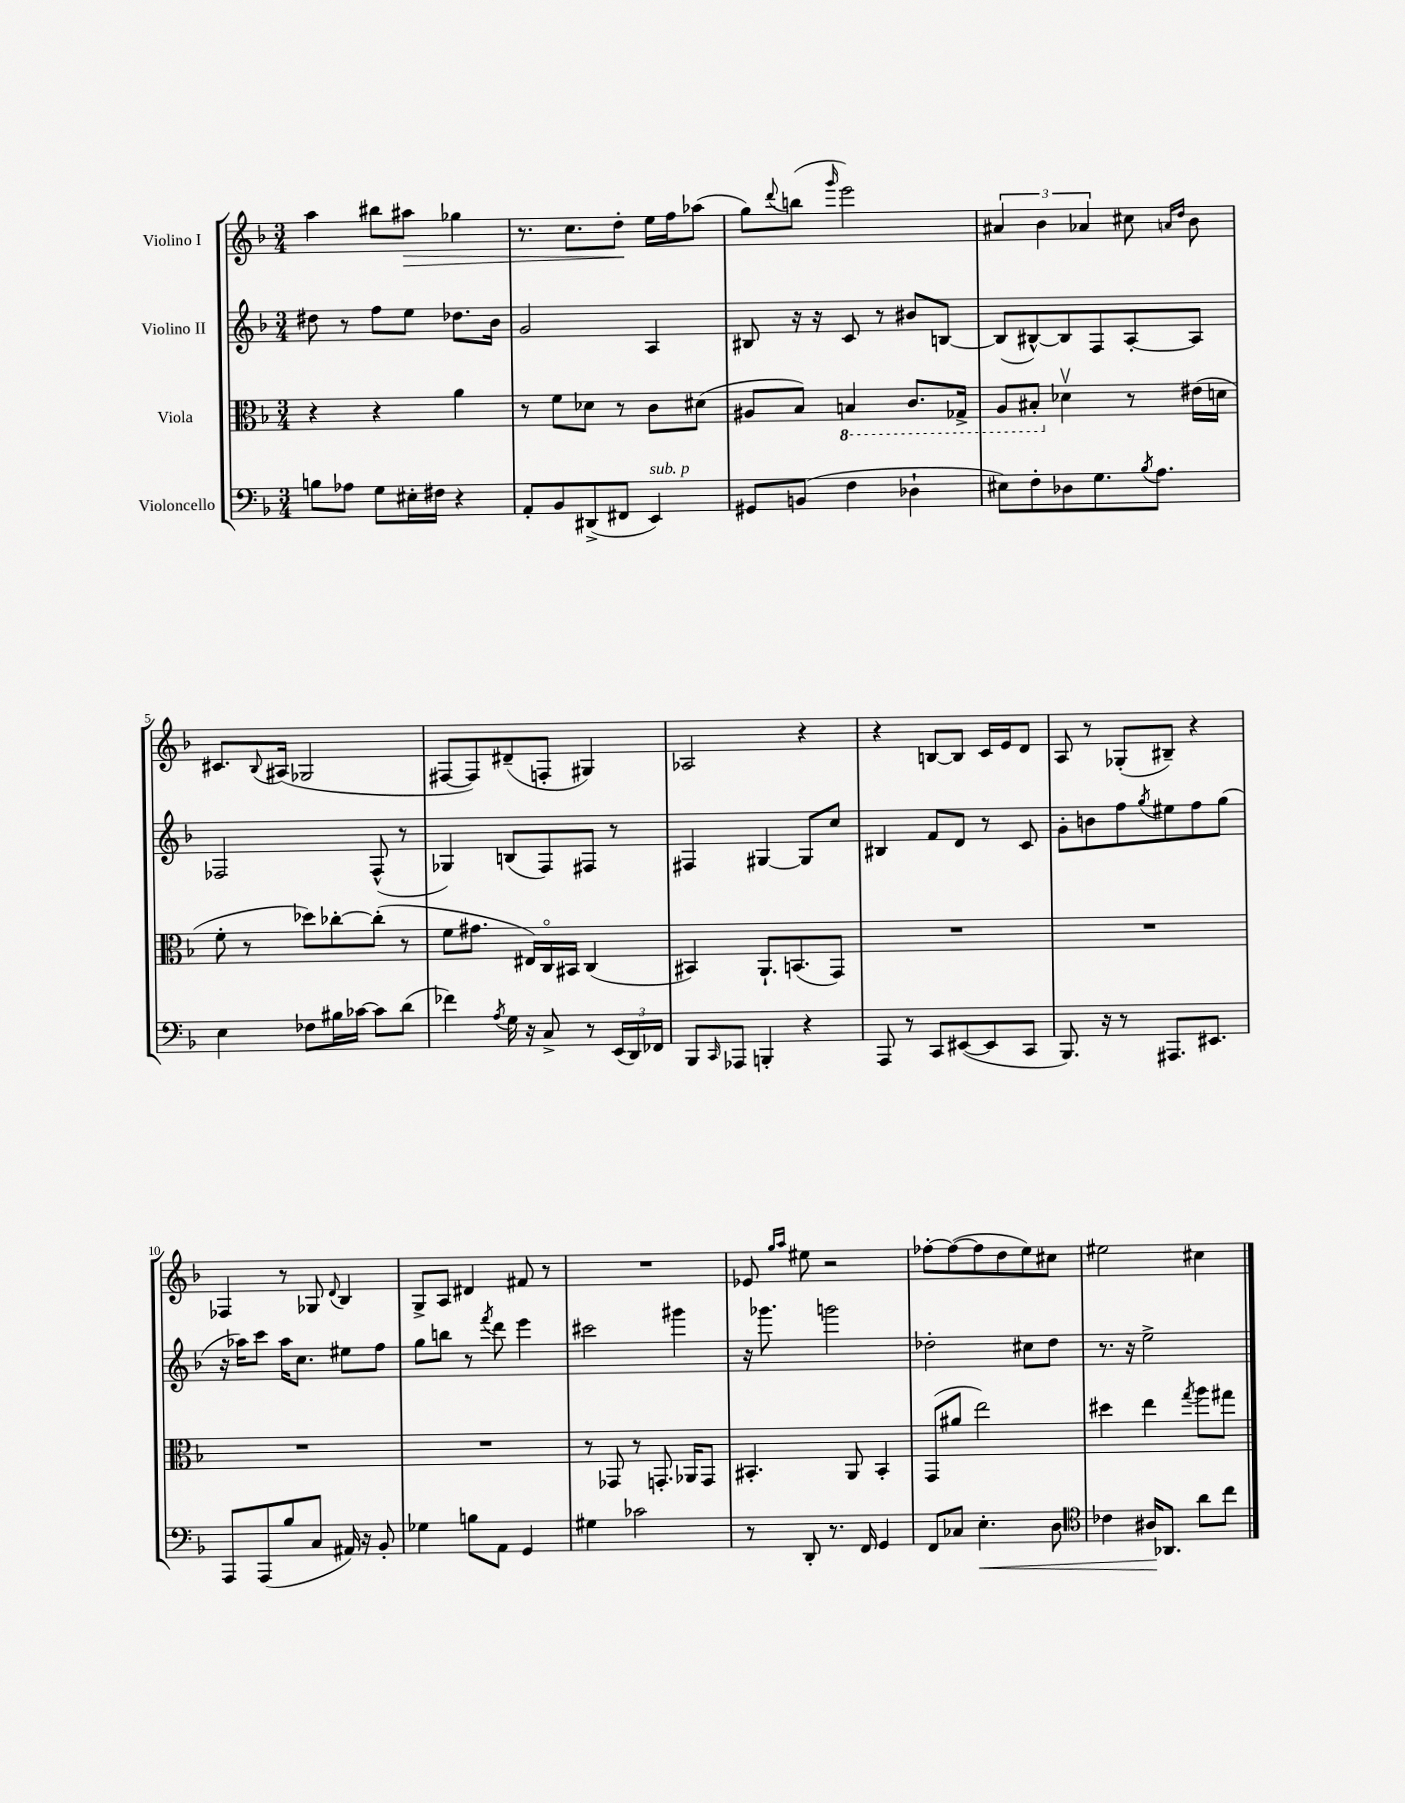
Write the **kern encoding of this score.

**kern	**dynam	**kern	**kern	**kern	**dynam
*part4	*part4	*part3	*part2	*part1	*part1
*staff4	*staff4	*staff3	*staff2	*staff1	*staff1
*I"Violoncello	*	*I"Viola	*I"Violino II	*I"Violino I	*
*clefF4	*	*clefC3	*clefG2	*clefG2	*
*k[b-]	*	*k[b-]	*k[b-]	*k[b-]	*
*M3/4	*	*M3/4	*M3/4	*M3/4	*
=1	=1	=1	=1	=1	=1
8Bn\L	.	4r	8dd#X\	4aa\	.
8A-X\J	.	.	8r	.	.
8G\L	.	4r	8ff\L	8bb#X\L	.
!	!	!	!	!	!LO:HP:b
16E#X'\L	.	.	8ee\J	8aa#X\J	>
16F#X\JJ	.	.	.	.	.
4r	.	4a\	8.dd-X\L	4gg-X\	.
.	.	.	16b-\Jk	.	.
=2	=2	=2	=2	=2	=2
8AA'/L	.	8r	2g/	8.r	.
8BB-/	.	8f\L	.	.	.
.	.	.	.	8.cc\L	.
(8DD#X^/	.	8d-X\J	.	.	.
8FF#X/J	.	8r	.	8dd'\J	.
!LO:TX:a:i:t=sub. p	!	!	!	!	!
4EE/)	.	8c\L	4A/	16ee\LL	]
.	.	.	.	16ff\J	.
.	.	(8d#X\J	.	(8aa-X\J	.
=3	=3	=3	=3	=3	=3
8GG#X/L	.	8A#X/L	8B#X/	8gg\L)	.
.	.	.	.	8qqddd/	.
(8BBn/J	.	8B-/J)	16r	(8bbn\J	.
.	.	.	16r	.	.
.	.	.	.	16qqggg/	.
*	*	*8ba	*	*	*
4F\	.	4BBn/	8c/	2eee\)	.
.	.	.	8r	.	.
4D-X`\	.	8.C/L	8b#X/L	.	.
.	.	.	[8Bn/J	.	.
.	.	16GG-X^/Jk	.	.	.
=4	=4	=4	=4	=4	=4
8E#X\L)	.	8AA/L	(8B/L]	6a#X/	.
8F'\	.	8BB#X'/J	[8B#X^^/)	.	.
.	.	.	.	6b-\	.
*	*	*X8ba	*	*	*
8D-X\	.	4d-Xv\	8B#/]	.	.
.	.	.	.	6a-X/	.
8.G\	.	.	8F/	.	.
.	.	8r	[8A'/	8cc#X\	.
8qB-/	.	.	.	.	.
8.A\J	.	.	.	.	.
.	.	.	.	16qqan/LL	.
.	.	.	.	16qqdd/JJ	.
.	.	(16e#X\LL	8A/J]	8b-\	.
.	.	16dn\JJ	.	.	.
!!LO:LB:g=z
=5	=5	=5	=5	=5	=5
4E\	.	8f'\	2F-X/	8.c#X/L	.
.	.	8r	.	.	.
.	.	.	.	8qqB-/	.
.	.	.	.	(16A#X/Jk	.
8F-X\L	.	8dd-X\L)	.	2G-X/	.
16B#X\L	.	[8cc-X'\	.	.	.
[16c-X\JJ	.	.	.	.	.
8c-\L]	.	(8cc-'\J]	(8F-^^/	.	.
(8d\J	.	8r	8r	.	.
=6	=6	=6	=6	=6	=6
4f-X\)	.	8f\L	4G-X/)	[8F#X/L	.
.	.	8.g#X\J	.	8F#/])	.
8qA/	.	.	.	.	.
16G\	.	.	(8Bn/L	(8d#X~/	.
16r	.	16E#X/LL)	.	.	.
8C^/	.	16C/	8F/)	8Fn'/J	.
.	.	16BB#X/JJ	.	.	.
8r	.	(4C/	8F#X/J	4G#X/)	.
(24EE/LL	.	.	8r	.	.
24DD/)	.	.	.	.	.
24FF-X/JJ	.	.	.	.	.
=7	=7	=7	=7	=7	=7
8BBB-/L	.	4BB#X/)	4F#X/	2A-X/	.
16qqCC/	.	.	.	.	.
8AAA-X/J	.	.	.	.	.
4BBBn'/	.	8.AA`/L	[4G#X/	.	.
.	.	(8.BBn/	.	.	.
4r	.	.	8G#/L]	4r	.
.	.	8GG/J)	8cc/J	.	.
=8	=8	=8	=8	=8	=8
8AAA/	.	2.r	4B#X/	4r	.
8r	.	.	.	.	.
8CC/L	.	.	8f/L	[8Bn/L	.
([8EE#X/	.	.	8d/J	8B/J]	.
8EE#/]	.	.	8r	16c/LL	.
.	.	.	.	16e/J	.
8CC/J	.	.	8c/	8d/J	.
=9	=9	=9	=9	=9	=9
8.BBB-/)	.	2.r	8g'\L	8A/	.
.	.	.	8bn\	8r	.
16r	.	.	.	.	.
8r	.	.	8ff\	(8G-X'/L	.
.	.	.	8qgg/	.	.
8.AAA#X/L	.	.	8ee#X\	8B#X~/J)	.
.	.	.	8ff\	4r	.
8.EE#X/J	.	.	.	.	.
.	.	.	(8gg\J	.	.
!!LO:LB:g=z
=10	=10	=10	=10	=10	=10
8AAA/L	.	2.r	16r	4F-X/	.
.	.	.	16aa-X\KL)	.	.
(8AAA/	.	.	8ccc\J	.	.
8B-/	.	.	16aa-\KL	8r	.
.	.	.	8.cc\J	.	.
8C/J	.	.	.	8G-X/	.
.	.	.	.	8qqd/	.
16AA#X/)	.	.	8ee#X\L	4B-/	.
16r	.	.	.	.	.
8BB-'/	.	.	8ff\J	.	.
=11	=11	=11	=11	=11	=11
4G-X\	.	2.r	8gg\L	8G^/L	.
.	.	.	8bbn\J	8A/J	.
8Bn\L	.	.	8r	4d#X/	.
.	.	.	8qfff/	.	.
8AA\J	.	.	8ddd\	.	.
4GG/	.	.	4eee\	8f#X/	.
.	.	.	.	8r	.
=12	=12	=12	=12	=12	=12
4G#X\	.	8r	2ccc#X\	2.r	.
.	.	8GG-X/	.	.	.
2c-X\	.	8r	.	.	.
.	.	8.GGn'/	.	.	.
.	.	.	4ggg#X\	.	.
.	.	16AA-X/KL	.	.	.
.	.	8GG/J	.	.	.
=13	=13	=13	=13	=13	=13
8r	.	4.BB#X'/	16r	8e-X/	.
.	.	.	8.ggg-X\	.	.
.	.	.	.	16qqgg/LL	.
.	.	.	.	16qqaa/JJ	.
8DD'/	.	.	.	8ee#X\	.
8.r	.	.	2gggn\	2r	.
.	.	8AA/	.	.	.
16FF/	.	.	.	.	.
4GG/	.	4BB#'/	.	.	.
=14	=14	=14	=14	=14	=14
8FF/L	.	(8GG/L	2dd-X'\	[8ff-X'\L	.
8C-X/J	.	8a#X/J	.	(8ff-\_	.
!	!LO:HP:b	!	!	!	!
4.E'\	<	2ee\)	.	8ff-\]	.
.	.	.	.	8dd\	.
.	.	.	8cc#X\L	8ee\)	.
8D\	.	.	8dd-\J	8cc#X\J	.
=15	=15	=15	=15	=15	=15
*clefC4	*	*	*	*	*
4c-X\	.	4dd#X\	8.r	2ee#X\	.
.	.	.	16r	.	.
16A#X/KL	.	4ee\	2ee^\	.	.
8.AA-X/J	[	.	.	.	.
.	.	8qgg/	.	.	.
8a\L	.	8aa\L	.	4cc#X\	.
8cc\J	.	8gg#X\J	.	.	.
==	==	==	==	==	==
*-	*-	*-	*-	*-	*-
